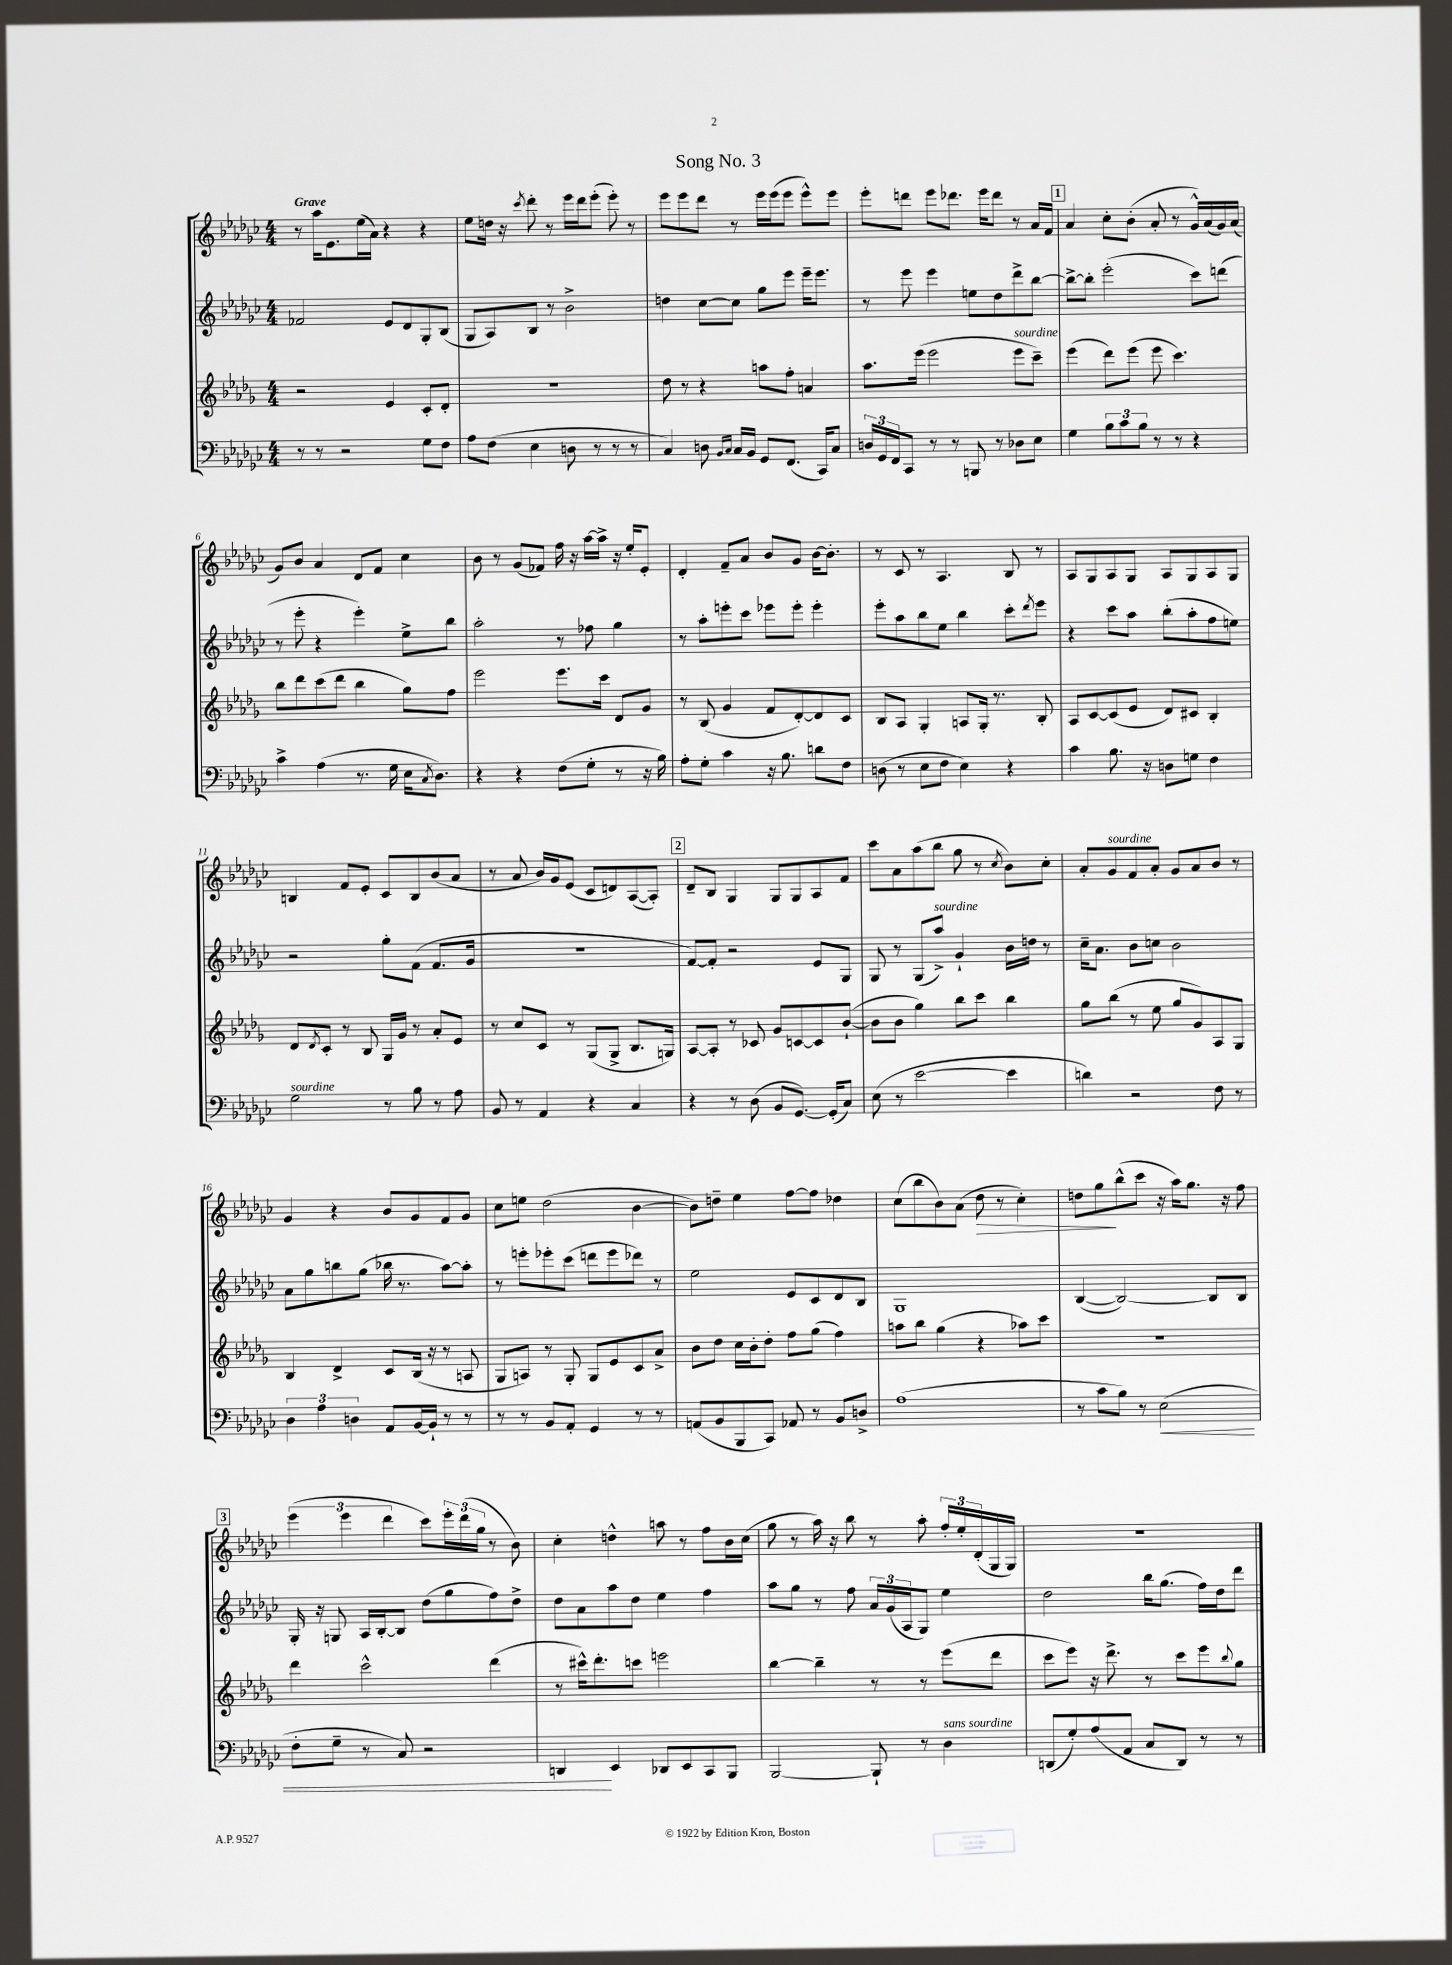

**kern	**kern	**kern	**kern
*staff4	*staff3	*staff2	*staff1
*clefF4	*clefG2	*clefG2	*clefG2
*k[b-e-a-d-g-c-]	*k[b-e-a-d-g-]	*k[b-e-a-d-g-c-]	*k[b-e-a-d-g-c-]
*M4/4	*M4/4	*M4/4	*M4/4
8r	2r	2f-	8r
8r	.	.	16aa-
.	.	.	8.e-
2r	.	.	.
.	.	.	(16ee-
.	.	.	16a-)
.	4e-	8e-	4r
.	.	8d-	.
8G-	8c'	8G-'	4r
8F	8d-'	(8B-	.
=	=	=	=
8A-	1r	8G-	8ee-
(8F	.	8A-)	16dd
.	.	.	16r
.	.	.	8qccc-
4E-	.	8B-	8ddd-'
.	.	8r	8r
8D	.	2b-^	16eee-
.	.	.	16ddd-
8r	.	.	(8eee-'
8r	.	.	8eee-')
8r	.	.	8r
=	=	=	=
4C-)	8dd-	4dd	8eee-
.	8r	.	8eee-
8D	4r	[8cc-	8ddd-
16qqBB-	.	.	.
16qqC-	.	.	.
16C-	.	8cc-]	8r
16BB-	.	.	.
8GG-	8aa	8gg-	16eee-
.	.	.	(16eee-
(8.FF	8ff'	8eee-	8eee-
.	4a	16eee-~	8eee-^^)
16CC-)	.	8.eee-	.
8C-	.	.	8eee-
=	=	=	=
24D	8.aa-	8r	8eee-'
24GG-	.	.	.
24FF	.	.	.
8CC-	.	8eee-	8ddd
.	(16eee-	.	.
8r	2eee-	4eee-	8eee-
8r	.	.	8.ddd-
8BBB	.	8ee	.
.	.	.	16eee-
8r	.	8dd-	8ddd-
8D-	8eee-	8ddd-^	8r
8E-	8ccc~)	[8bb-	16a-
.	.	.	16f
=	=	=	=
4G-	(4eee-	8bb-^_	4a-
.	.	8bb-']	.
12B-	8ddd-)	(2eee-'	8cc-'
12c-	.	.	.
.	(8eee-	.	(8b-'
12B-	.	.	.
8r	8eee-	.	8a-'
8r	4.ccc)	.	8r
4r	.	8ccc-)	16g-^^)
.	.	.	(16a-
.	.	(8ddd	16g-)
.	.	.	(16a-
=	=	=	=
4c-^	8bb-	8r	8g-)
.	8ddd-	8eee-'	8b-
(4A-	(8ccc	4r	4a-
.	8ddd-	.	.
8.r	4bb-	4eee-')	8d-
.	.	.	8f
16G-	.	.	.
16E-	8gg-)	8ee-^	4cc-
8qC-	.	.	.
8.D-)	.	.	.
.	8ff	8bb-	.
=	=	=	=
4r	2eee-	2aa-'	8b-
.	.	.	8r
4r	.	.	(8g-
.	.	.	8f-)
(8F	8.eee-	8r	16ff
.	.	.	16r
8G-'	.	8ff-	[16aa-
.	16ccc	.	16aa-^]
8r	8d-	4gg-	16r
.	.	.	16ee-'
16r	8g-	.	8e-'
16B-)	.	.	.
=	=	=	=
8A-'	8r	8r	4d-'
8G-'	(8B-	8aa-'	.
4c-	4g-	8eee'	8f~
.	.	8ccc-	8a-
16r	8f	8eee-	8b-
8.B-	.	.	.
.	[8d-')	8eee-'	8g-
8d	8d-]	4eee-'	[16b-
.	.	.	8.b-']
8F	8c	.	.
=	=	=	=
(8D	8B-	8eee-'	8r
8r	8A-	8aa-	8c-
8E-	4G-'	8bb-	8r
8F	.	8ee-	4.A-
4E-)	8A	4bb-	.
.	16G-'	.	.
.	8.r	.	.
4r	.	8ccc-'	8B-
.	.	8qddd-	.
.	8B-'	8eee-	8r
=	=	=	=
4c-	8A-	4r	8A-
.	[8c	.	8G-
8.B-	(8c]	8ccc-	8A-
.	8e-	8aa-	8G-
16r	.	.	.
8D	8d-)	(8bb-'	8A-
8G	8c#	8aa-'	8G-
4F	4B-'	8ff	8A-
.	.	8ee)	8G-
=	=	=	=
2G-	8d-	2r	4B
.	8qd-	.	.
.	8c'	.	.
.	8r	.	8f
.	8B-	.	8e-'
8r	16G-	8gg-'	8c-
.	16g-	.	.
8B-	8r	(8f	8B
8r	8a-'	8.f	(8b-
8A-	8e-	.	8a-
.	.	16g-	.
=	=	=	=
8BB-	8r	1r	8r
8r	8cc	.	8a-
4AA-	8c	.	16b-)
.	.	.	16g-
.	8r	.	(8e-
4r	(8G-	.	8c-
.	8G-^	.	8d)
4C-	8.B-	.	([8A-
.	.	.	8A-'])
.	16G)	.	.
=	=	=	=
4r	[8A-	[8f)	8d-~
.	8A-']	8f']	8B-
8r	8r	2r	4G-
(8D-	8c-	.	.
8BB-	8g-	.	8G-
[8.GG-)	[8c	.	8G-
.	8c]	8e-	8A-
(16GG-']	.	.	.
8C-)	([8b-`	8G-	8f
=	=	=	=
(8E-	8b-]	8G-	8ccc-
8r	8b-	8r	8a-
[2e-	4gg-)	(8G-	(8aa-
.	.	8aa-^)	8bb-
.	8bb-	4g-`	8gg-
.	8ccc	.	8r
.	.	.	8qcc-
4e-]	4bb-	16b-	8b-)
.	.	16dd	.
.	.	8r	8cc-'
=	=	=	=
4d)	8gg-	16cc-~	8a-'
.	.	8.a-	.
.	(8bb-	.	8g-
2r	8r	8b-	8f
.	8ee-	8cc	8a-'
.	8gg-	2b-	8g-
.	8g-)	.	8a-
8F	8A-	.	8b-
8r	8G-	.	8r
=	=	=	=
6D-	4B-	8a-	4g-
.	.	8gg-	.
6A-	.	.	.
.	4d-^	8bb	4r
6D	.	.	.
.	.	(8gg-	.
8AA-	8c	16bb-	8b-
.	.	8.r	.
[16BB-	(16B-	.	8g-
16BB-`]	16r	.	.
8r	8r	[8aa-)	8f
8r	8A	8aa-']	8g-
=	=	=	=
8r	8G-	8r	8cc-
8r	8A)	8eee'	8ee
8BB-	8r	8eee-'	(2dd-
8AA-'	8G-'	(8ccc-	.
4GG-	8G-	8ddd	.
.	8e-	8eee-	.
8r	8c	8ddd-)	[4b-
8r	8a-^	8r	.
=	=	=	=
(8AA	8b-	2ee-	8b-])
8BB-	8dd-	.	8dd~
8BBB-	16cc	.	4ee-
.	16b-'	.	.
8CC-)	8dd-'	.	.
8AA-	8ff	8e-	[8ff
8r	(8gg-	8c-	8ff]
8BB-	4ff)	8d-	4dd-
8D^	.	8B-	.
=	=	=	=
(1A-	8aa	1G-	(8cc-
.	8bb-	.	8bb-
.	(4gg-	.	8b-)
.	.	.	(8a-
.	4r	.	8dd-
.	.	.	8r
.	8aa-)	.	4cc-')
.	8ccc	.	.
=	=	=	=
8r	1r	([4B-	8dd
8c-	.	.	8gg-
8B-)	.	2B-_)	(8bb-^^
8r	.	.	8ccc-
(2E-	.	.	16r
.	.	.	16aa-)
.	.	.	8.gg-
.	.	8B-]	.
.	.	.	16r
.	.	8B-	8ff
=	=	=	=
8F'	4ddd-	16G-'	(6eee-
.	.	16r	.
8G-~	.	8G	.
.	.	.	6eee-
8r	2ccc^^	16A-	.
.	.	[16B-'	.
.	.	.	6ddd-
8C-)	.	8B-]	.
2r	.	(8dd-	8ccc-)
.	.	8gg-	24eee-'
.	.	.	(24ddd-
.	.	.	24gg-
.	(4ddd-	8ff)	8r
.	.	8dd-^	8b-)
=	=	=	=
4DD	8r	8dd-	4cc-'
.	16ccc#^^)	8a-	.
.	8.ddd-'	.	.
4EE-	.	8aa-	4dd^^
.	8ccc	8dd-	.
8DD-	2eee	4ee-	8aa
8EE-	.	.	8r
8CC-	.	4ff	8ff
8BBB-	.	.	16b-
.	.	.	(16cc-
=	=	=	=
[2BBB-	[4bb-	8aa-	8gg-
.	.	8gg-	8r
.	4bb-~]	8r	16aa-)
.	.	.	16r
.	.	8ff	8bb-
8BBB-`]	8r	24a-	8r
.	.	(24g-	.
.	.	24A-	.
8r	8r	8G-)	8aa-'
4D-	(8eee-	4ee-	24ff'
.	.	.	24ee-'
.	.	.	(24d-'
.	8ddd-	.	16G-
.	.	.	16G-)
=	=	=	=
(8DD	8ccc	2dd-	1r
8G-')	8eee-)	.	.
(8A-	16r	.	.
.	8.ddd-^	.	.
8AA-	.	.	.
8C-	8r	16bb-	.
.	.	(8.gg-	.
8DD)	8ccc	.	.
8r	8eee-	16ff)	.
.	.	16dd-	.
.	8qqbb-	.	.
8r	8gg-	8ddd-	.
==	==	==	==
*-	*-	*-	*-
